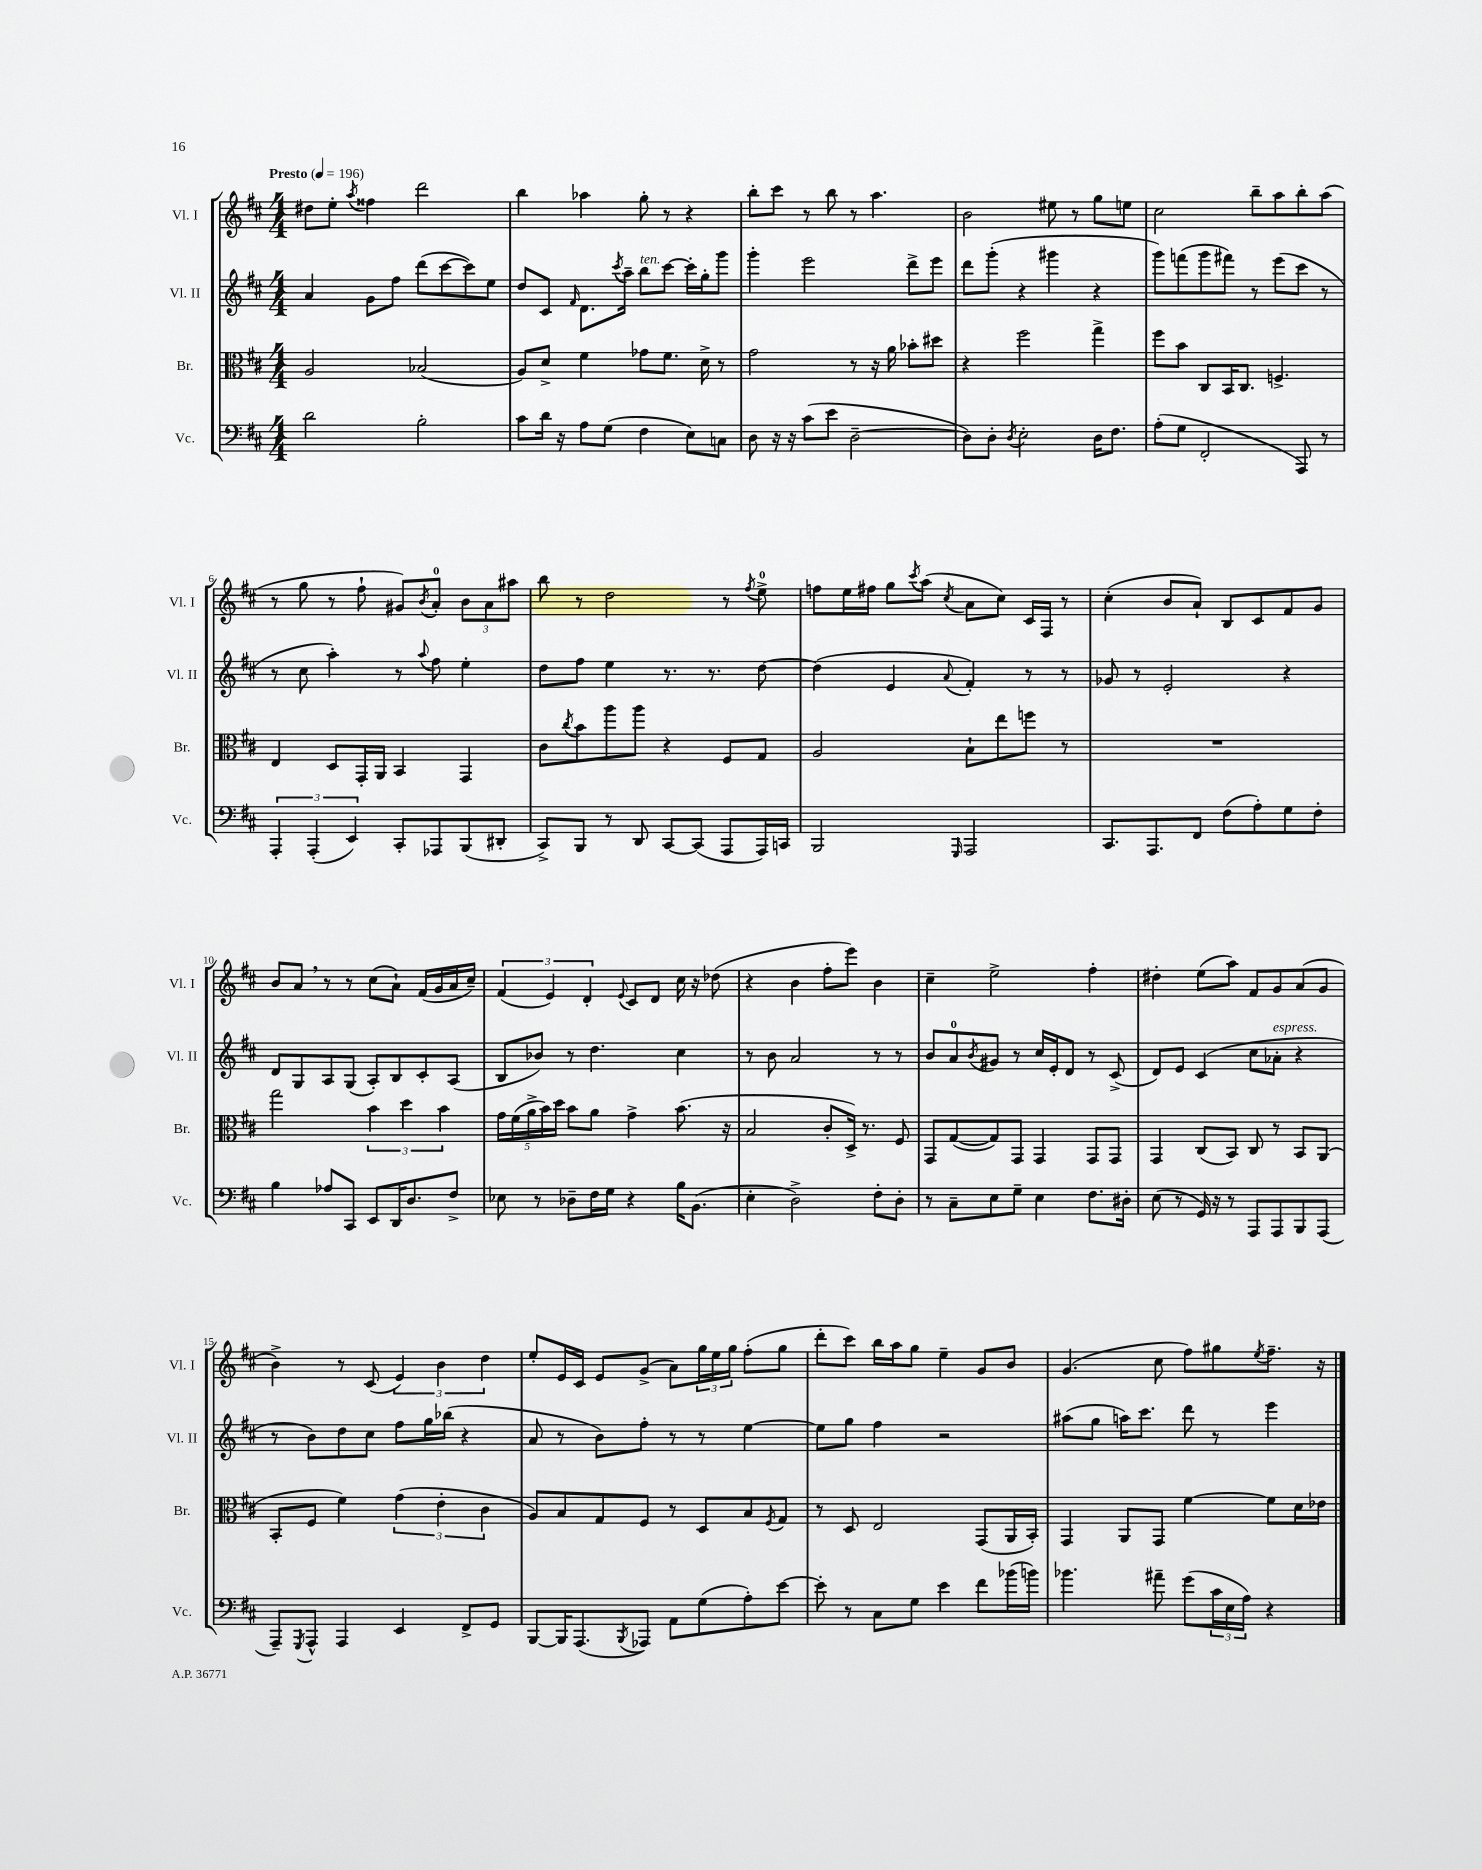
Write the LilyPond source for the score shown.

<<
\new StaffGroup <<
\new Staff = "s0" \with { instrumentName = "Vl. I" shortInstrumentName = "Vl. I" } {
    \clef treble \key d \major \numericTimeSignature \time 4/4 \tempo "Presto" 4 = 196
    dis''8 e''8-. \acciaccatura { a''8 } fisis''4 d'''2 |
    b''4 aes''4 g''8-. r8 r4 |
    b''8-. cis'''8 r8 b''8 r8 a''4. |
    b'2 eis''8 r8 g''8 e''8 |
    cis''2 b''8-- a''8 b''8-. a''8( |
    r8 g''8 r8 fis''8-! gis'8) \acciaccatura { b'8 } a'8-0-. \tuplet 3/2 { b'8 a'8 ais''8 } |
    b''8 r8 d''2 r8 \acciaccatura { fis''8 } e''8-0-> |
    f''8 e''16 fis''16 g''8 \acciaccatura { cis'''8 } a''8( \acciaccatura { cis''8 } a'8 cis''8) cis'16 fis16 r8 |
    cis''4-.( b'8 a'8-!) b8 cis'8 fis'8 g'8 |
    b'8 a'8 \breathe r8 r8 cis''8( a'8-!) fis'16( g'16 a'16 cis''16--) |
    \tuplet 3/2 { fis'4( e'4) d'4-. } \appoggiatura { e'8 } cis'8 d'8 cis''16 r16 des''8( |
    r4 b'4 fis''8-. e'''8) b'4 |
    cis''4-- e''2-> fis''4-. |
    dis''4-. e''8( a''8) fis'8 g'8 a'8( g'8 |
    b'4->) r8 cis'8( \tuplet 3/2 { e'4) b'4 d''4 } |
    e''8-. e'16 cis'16 e'8 g'8->( a'8) \tuplet 3/2 { g''16 e''16 g''16 } fis''8-.( g''8 |
    d'''8-. cis'''8) b''16 a''16 g''8 e''4-- g'8 b'8 |
    g'4.( cis''8 fis''8) gis''8 \acciaccatura { e''8 } fis''8.-- r16 \bar "|." |
}
\new Staff = "s1" \with { instrumentName = "Vl. II" shortInstrumentName = "Vl. II" } {
    \clef treble \key d \major \numericTimeSignature \time 4/4
    a'4 g'8 fis''8 d'''8( cis'''8~ cis'''8) e''8 |
    d''8 cis'8 \grace { fis'16 } d'8. \acciaccatura { cis'''8 } a''16-- b''8^\markup { \italic "ten." } cis'''8~ cis'''16-. g''16-. g'''8 |
    g'''4-. e'''2 d'''8-> e'''8 |
    d'''8 g'''8-.( r4 gis'''4 r4 |
    g'''8) f'''8( g'''8 fis'''8) r8 e'''8( cis'''8 r8 |
    r8 cis''8 a''4-.) r8 \appoggiatura { a''8 } fis''8 e''4-. |
    d''8 fis''8 e''4 r8. r8. d''8~ |
    d''4( e'4 \appoggiatura { a'8 } fis'4-.) r8 r8 |
    ges'8 r8 e'2-. r4 |
    d'8 g8 a8 g8( a8-.) b8 cis'8-. a8( |
    b8 bes'8) r8 d''4. cis''4 |
    r8 b'8 a'2 r8 r8 |
    b'8 a'8-0 \acciaccatura { b'8 } gis'8 r8 cis''16 e'16-. d'8 r8 cis'8->( |
    d'8) e'8 cis'4( cis''8 aes'8-.^\markup { \italic "espress." } r4 |
    r8 b'8) d''8 cis''8 fis''8 g''16 bes''16( r4 |
    a'8 r8 b'8) fis''8-. r8 r8 e''4~ |
    e''8 g''8 fis''4 r2 |
    ais''8( g''8 a''16) cis'''8. d'''8 r8 e'''4 \bar "|." |
}
\new Staff = "s2" \with { instrumentName = "Br." shortInstrumentName = "Br." } {
    \clef alto \key d \major \numericTimeSignature \time 4/4
    a2 bes2( |
    a8) d'8-> fis'4 ges'8 fis'8. d'16-> r8 |
    g'2 r8 r16 a'16 bes'8-. dis''8 |
    r4 fis''2 g''4-> |
    fis''8 b'8 cis8 b,16 cis8. f4.-> |
    e4 d8 g,16-. a,16 b,4 g,4 |
    cis'8 \acciaccatura { cis''8 } b'8 a''8 a''8 r4 fis8 g8 |
    a2 b8-! e''8 f''8 r8 |
    R1 |
    g''2 \tuplet 3/2 { b'4 d''4 b'4 } |
    \tuplet 5/4 { g'16 fis'16( a'16-> b'16) d''16 } b'8 a'8 g'4-> b'8.( r16 |
    b2 cis'8-. d16->) r8. fis8 |
    g,8 g8~( g8) g,8 g,4 g,8 g,8 |
    g,4 cis8( b,8) cis8 r8 b,8 a,8( |
    b,8-. fis8 fis'4) \tuplet 3/2 { g'4( e'4-. cis'4 } |
    a8) b8 g8 fis8 r8 d8 b8 \acciaccatura { fis8 } g8 |
    r8 d8 e2 g,8( a,16 b,16-.) |
    g,4 a,8 g,8 fis'4~ fis'8 d'16 ees'16 \bar "|." |
}
\new Staff = "s3" \with { instrumentName = "Vc." shortInstrumentName = "Vc." } {
    \clef bass \key d \major \numericTimeSignature \time 4/4
    d'2 b2-. |
    cis'8 d'16 r16 a8 g8( fis4 e8) c8 |
    d8 r16 r16 cis'8( e'8 d2~-- |
    d8) d8-. \acciaccatura { d8 } e2-. d16 fis8. |
    a8-.( g8 fis,2-. a,,8) r8 |
    \tuplet 3/2 { a,,4-. a,,4-.( e,4) } cis,8-. aes,,8 b,,8( dis,8-. |
    cis,8->) b,,8 r8 d,8 cis,8~ cis,8( a,,8 a,,16) c,16 |
    b,,2 \grace { g,,16 } a,,2 |
    cis,8. a,,8. fis,8 fis8( a8-.) g8 fis8-. |
    b4 aes8 cis,8 e,8 d,16 d8. fis8-> |
    ees8 r8 des8-- fis16 g16 r4 b16 b,8.( |
    e4-. d2->) fis8-. d8-. |
    r8 cis8-- e8 g8-- e4 fis8. dis16-. |
    e8( r8 g,16) r16 r8 a,,8 a,,8 b,,8 a,,8( |
    a,,8--) \acciaccatura { g,,8 } a,,8-^ a,,4 e,4 fis,8-> g,8 |
    b,,8~ b,,16 a,,8.( \acciaccatura { b,,8 } aes,,8) a,8 g8( a8-.) e'8~ |
    e'8-. r8 cis8 g8 e'4 fis'8 bes'16( b'16) |
    bes'4. ais'8-- g'8( \tuplet 3/2 { cis'16 e16 a16) } r4 \bar "|." |
}
>>
>>
